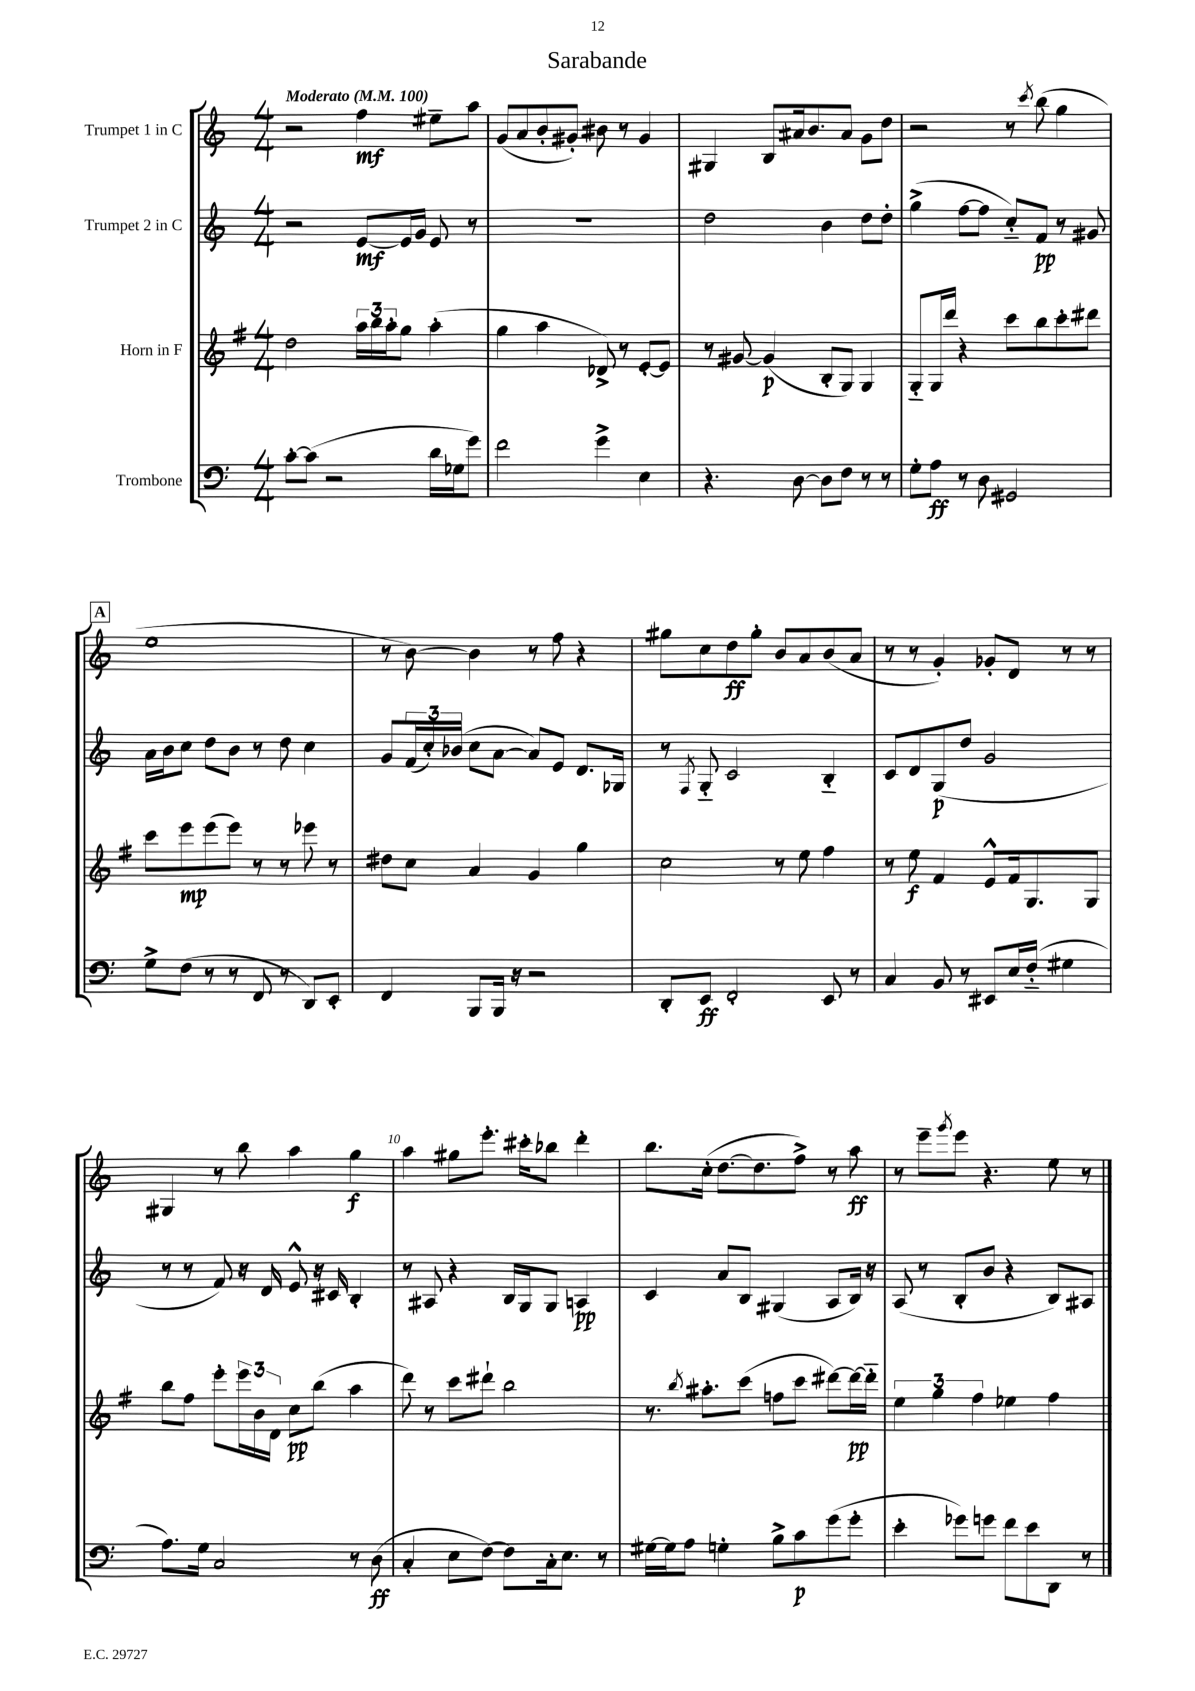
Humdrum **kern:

**kern	**kern	**kern	**kern
*staff4	*staff3	*staff2	*staff1
*clefF4	*clefG2	*clefG2	*clefG2
*k[]	*k[f#]	*k[]	*k[]
*M4/4	*M4/4	*M4/4	*M4/4
*MM100	*MM100	*MM100	*MM100
[8c'\L	2dd\	2r	2r
(8c\]J	.	.	.
2r	.	.	.
.	24aa\LL	[8e/L	4ff\
.	24bb\	.	.
.	24aa'\J	.	.
.	8gg\J	16e/]L	.
.	.	16g/JJ	.
16d\LL	(4aa'\	8e/	8ee#~\L
16G-\J	.	.	.
8g\J)	.	8r	8aa\J
=	=	=	=
2f\	4gg\	1r	(8g/L
.	.	.	8a/
.	4aa\	.	8b'/
.	.	.	8g#'/J)
4g^\	8d-^/)	.	8b#\
.	8r	.	8r
4E\	[8e'/L	.	4g#/
.	8e/]J	.	.
=	=	=	=
4.r	8r	2dd\	4G#/
.	[8g#/	.	.
.	(4g#/]	.	8B/L
[8D\	.	.	16a#/k
.	.	.	8.b/
8D\]L	8B'/L	4b\	.
8F\J	8G/J)	.	8a#/J
8r	4G/	8dd\L	8g\L
8r	.	8dd'\J	8dd\J
=	=	=	=
8G'\L	8G'~/L	(4gg^\	2r
8A\J	16G/L	.	.
.	16ddd/JJ	.	.
8r	4r	[8ff\L	.
8D\	.	8ff\]J	.
2GG#/	8ccc\L	8cc'~/L)	8r
.	.	.	8qccc/
.	8bb\	8f/J	(8bb\
.	8ccc'\	8r	4gg\
.	8ddd#\J	8g#/	.
=	=	=	=
8G^\L	8ccc\L	16a\LL	1ee
.	.	16b\J	.
(8F\J	8eee\	8cc\J	.
8r	(8eee\	8dd\L	.
8r	8eee\J)	8b\J	.
8FF/	8r	8r	.
8r	8r	8dd\	.
8DD/L)	8eee-\	4cc\	.
8EE'/J	8r	.	.
=	=	=	=
4FF/	8dd#\L	8g/L	8r
.	8cc\J	(24f/L	[8b\)
.	.	24cc'/)	.
.	.	(24b-/JJ	.
8BBB/L	4a/	8cc\L	4b\]
16BBB/Jk	.	[8a\J	.
16r	.	.	.
2r	4g/	8a/]L)	8r
.	.	8e/J	8ff\
.	4gg\	8.d/L	4r
.	.	16G-/Jk	.
=	=	=	=
8DD'/L	2cc\	8r	8gg#\L
.	.	8qF/	.
8EE/J	.	8G'~/	8cc\
2FF'/	.	2c/	8dd\
.	.	.	8gg#'\J
.	8r	.	8b/L
.	8ee\	.	8a/
8EE/	4ff#\	4B'~/	(8b/
8r	.	.	8a/J
=	=	=	=
4C/	8r	8c/L	8r
.	8ee\	8d/	8r
8BB/	4f#/	(8G/	4g'/)
8r	.	8dd/J	.
8EE#/L	8e^^/L	2g/	8g-'/L
16E/L	16f#/k	.	8d/J
(16F'~/JJ	8.G/	.	.
4G#\	.	.	8r
.	8G/J	.	8r
=	=	=	=
8.A\L)	8bb\L	8r	4G#/
.	8ff#\J	8r	.
16G\Jk	.	.	.
2C/	8eee'\L	8f/)	8r
.	24eee\L	16r	8bb\
.	24b\	.	.
.	.	16d/	.
.	24d\JJ	.	.
.	8cc\L	8e^^/	4aa\
.	(8bb\J	16r	.
.	.	16c#/	.
8r	4aa\	4B'/	4gg\
(8D\	.	.	.
=	=	=	=
4C'/	8ddd\)	8r	4aa\
.	8r	8A#/	.
8E\L	8ccc\L	4r	8gg#\L
[8F\J)	8ddd#`\J	.	8.eee'\J
8F\]L	2bb\	16B/LL	.
.	.	16G/J	16ccc#'\LK
16C'\k	.	8G/J	8bb-\J
8.E\J	.	.	.
.	.	4A/	4ddd'\
8r	.	.	.
=	=	=	=
[16G#\LL	8.r	4c/	8.bb\L
16G#\]J	.	.	.
8A\J	.	.	.
.	8qbb/	.	.
.	8.aa#'\L	.	(16cc'\Jk
4G'\	.	8a/L	[8.dd\L
.	(8ccc\J	8B/J	.
.	.	.	8.dd\]
8B^\L	8ff\L	(4G#/	.
8c\	8ccc\J	.	8ff^\J)
(8g\	[8ddd#\L)	8A/L	8r
8g'\J	16ddd#\_L	16B/Jk)	8aa\
.	16ddd#'~\]JJ	16r	.
=	=	=	=
4e'\	6ee\	(8A/	8r
.	.	8r	8eee~\L
.	6gg\	.	.
.	.	.	8qggg/
8g-\L)	.	8B'/L	8eee\J
.	6ff#\	.	.
8g\J	.	8b/J	4.r
8f\L	4ee-\	4r	.
8e\	.	.	.
8DD\J	4ff#\	8B/L)	8ee\
8r	.	8A#/J	8r
==	==	==	==
*-	*-	*-	*-
